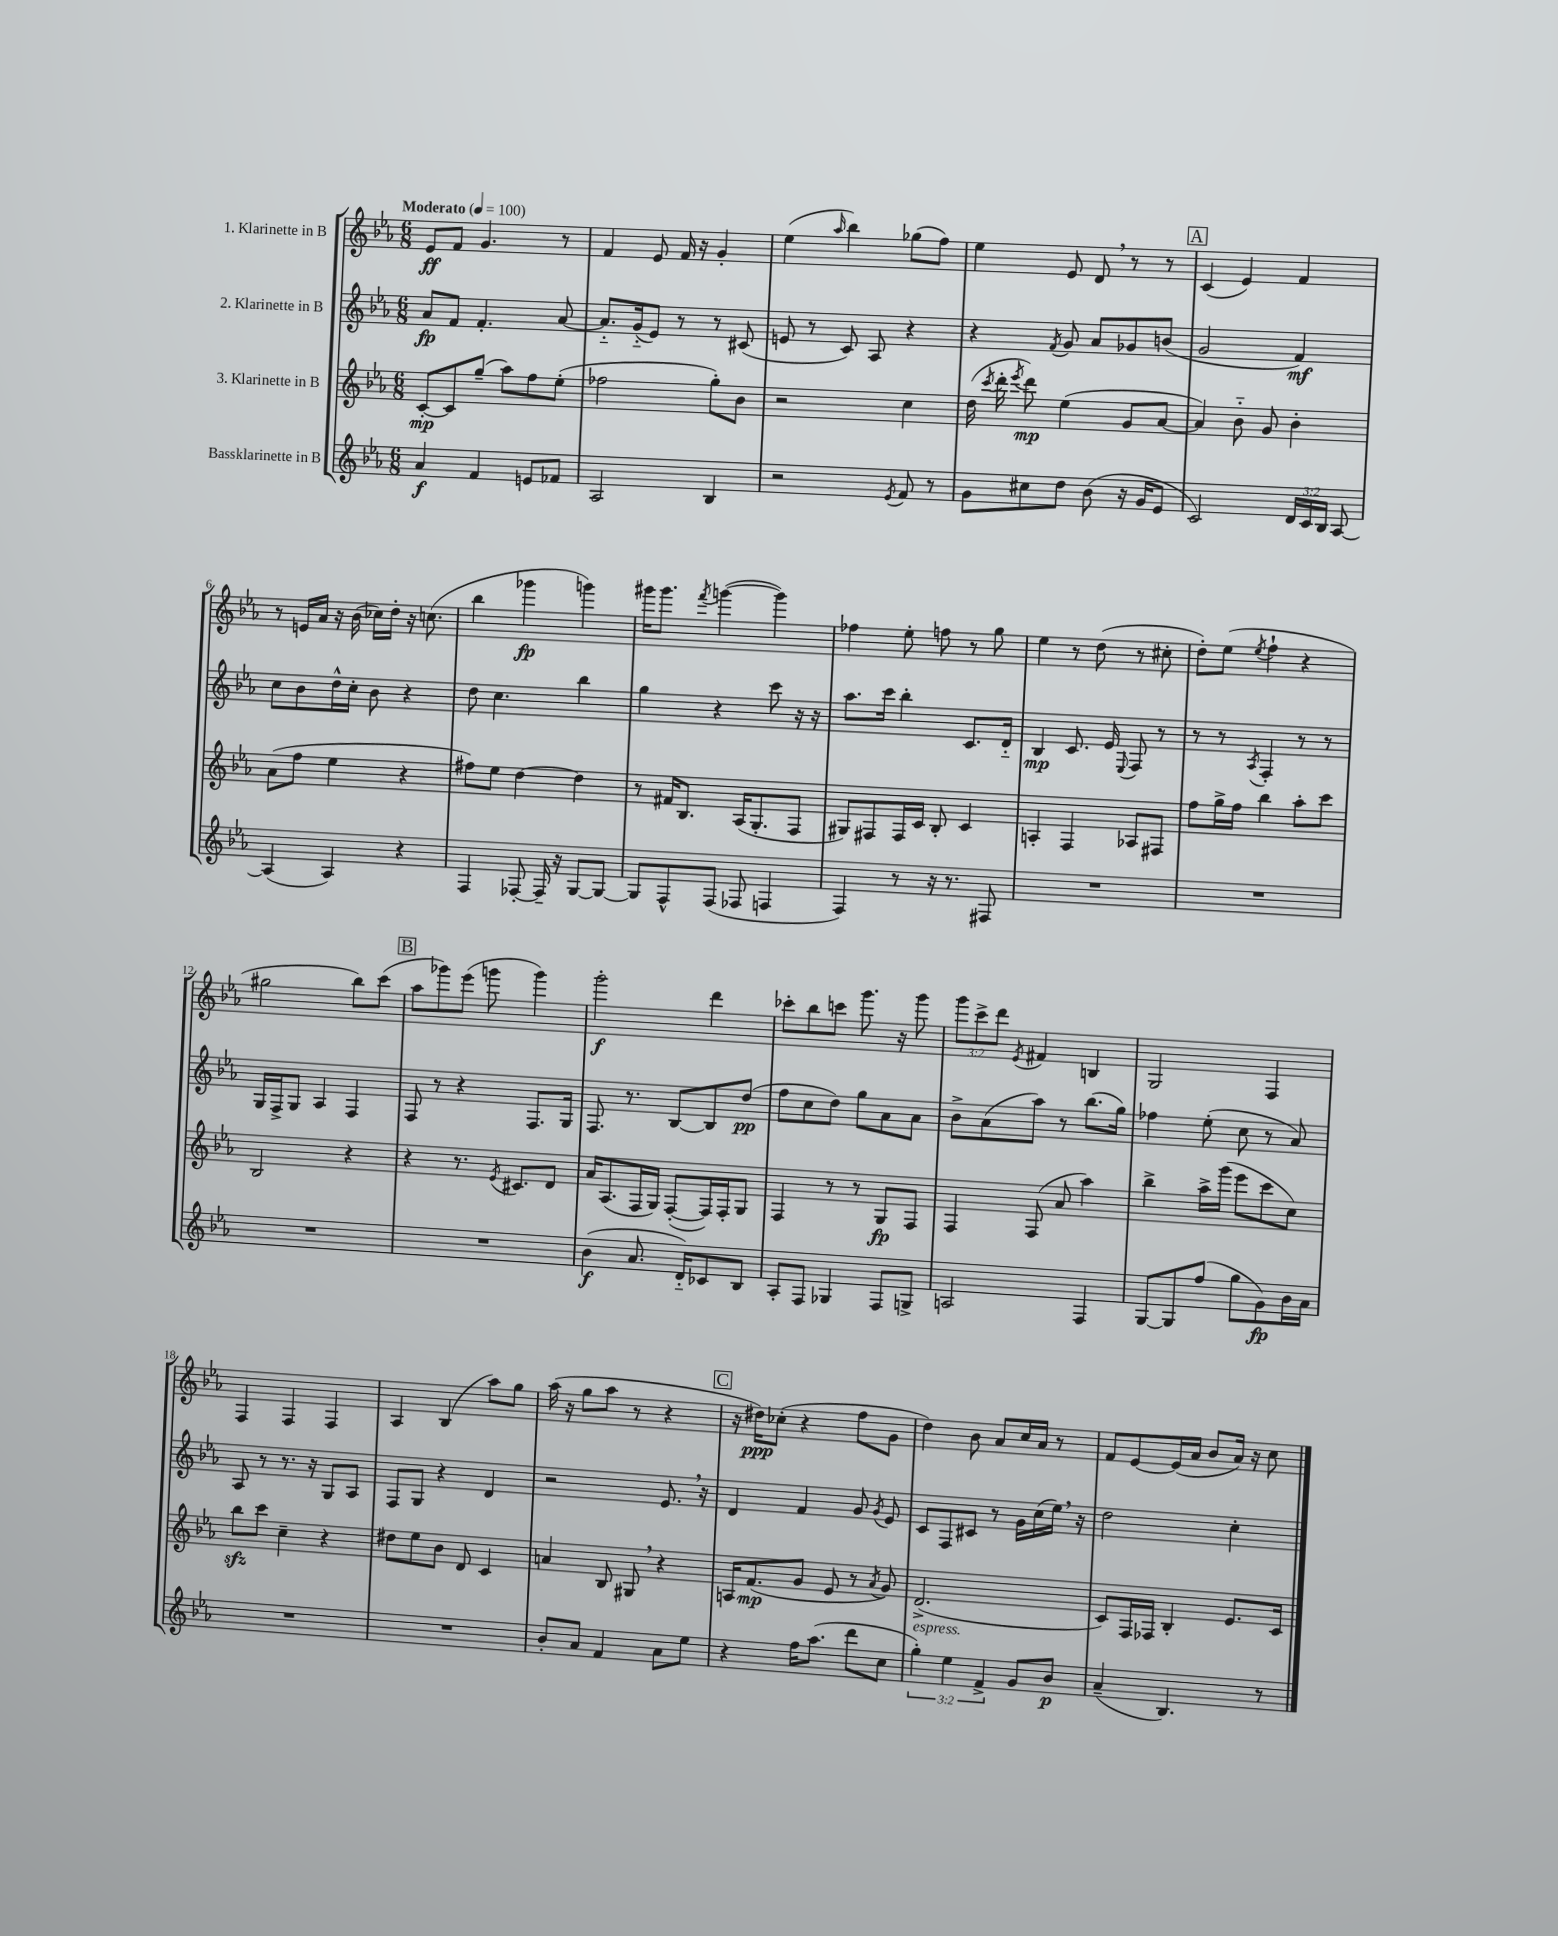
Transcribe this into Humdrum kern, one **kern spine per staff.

**kern	**dynam	**kern	**dynam	**kern	**dynam	**kern	**dynam
*part4	*part4	*part3	*part3	*part2	*part2	*part1	*part1
*staff4	*staff4	*staff3	*staff3	*staff2	*staff2	*staff1	*staff1
*I"Bassklarinette in B	*	*I"3. Klarinette in B	*	*I"2. Klarinette in B	*	*I"1. Klarinette in B	*
*clefG2	*	*clefG2	*	*clefG2	*	*clefG2	*
*k[b-e-a-]	*	*k[b-e-a-]	*	*k[b-e-a-]	*	*k[b-e-a-]	*
*M6/8	*	*M6/8	*	*M6/8	*	*M6/8	*
*MM100	*	*MM100	*	*MM100	*	*MM100	*
=1	=1	=1	=1	=1	=1	=1	=1
!	!	!	!	!	!	!LO:TX:a:B:t=Moderato	!
4a-/	f	[8c'/L	mp	8a-/L	fp	8e-/L	ff
.	.	8c/]	.	8f/J	.	8f/J	.
4f/	.	(8gg~/J	.	4.f'/	.	4.g/	.
.	.	8aa-\L)	.	.	.	.	.
8en/L	.	8ff\	.	.	.	.	.
8f-X/J	.	(8ee-'\J	.	[8a-/	.	8r	.
=2	=2	=2	=2	=2	=2	=2	=2
2A-/	.	2ff-X\	.	8.a-/L]	.	4f/	.
.	.	.	.	(16g/k	.	.	.
.	.	.	.	8e-/J)	.	8e-/	.
.	.	.	.	8r	.	16f/	.
.	.	.	.	.	.	16r	.
4B-/	.	8gg'\L)	.	8r	.	4g'/	.
.	.	8b-\J	.	(8c#X/	.	.	.
=3	=3	=3	=3	=3	=3	=3	=3
2r	.	2r	.	8en/	.	(4ee-\	.
.	.	.	.	8r	.	.	.
.	.	.	.	.	.	16qqaa-/	.
.	.	.	.	8c/)	.	4bb-\)	.
.	.	.	.	8A-/	.	.	.
8qe-/	.	.	.	.	.	.	.
8f/	.	4cc\	.	4r	.	(8gg-X\L	.
8r	.	.	.	.	.	8ff\J)	.
=4	=4	=4	=4	=4	=4	=4	=4
8g\L	.	(16dd\	.	4r	.	4ee-\	.
.	.	8qccc/	.	.	.	.	.
.	.	16ddd'\	.	.	.	.	.
.	.	8qeee-/	.	.	.	.	.
8cc#X\	.	8ddd\)	mp	.	.	.	.
.	.	.	.	8qf/	.	.	.
8dd\J	.	(4ee-\	.	8g/	.	8e-/	.
(8b-\	.	.	.	8a-/L	.	8d,/	.
16r	.	8g/L	.	8g-X/	.	8r	.
16g/KL	.	.	.	.	.	.	.
8e-/J	.	[8a-/J	.	(8bn/J	.	8r	.
!!LO:REH:place=s1:t=A
=5	=5	=5	=5	=5	=5	=5	=5
2c/)	.	4a-/])	.	2g/	.	(4c/	.
.	.	8b-\	.	.	.	4e-/)	.
.	.	8g/	.	.	.	.	.
24d/LL	.	4b-'\	.	4f/)	mf	4f/	.
24c/	.	.	.	.	.	.	.
24B-/JJ	.	.	.	.	.	.	.
[8A-/	.	.	.	.	.	.	.
!!LO:LB:g=z
=6	=6	=6	=6	=6	=6	=6	=6
(4A-/]	.	(8a-\L	.	8cc\L	.	8r	.
.	.	8ff\J	.	8b-\	.	16en/LL	.
.	.	.	.	.	.	16a-/JJ	.
4A-/)	.	4ee-\	.	16dd^^\L	.	16r	.
.	.	.	.	16cc'\JJ	.	(16b-\	.
.	.	.	.	8b-\	.	16cc-X\LL)	.
.	.	.	.	.	.	16dd'\JJ	.
4r	.	4r	.	4r	.	16r	.
.	.	.	.	.	.	(8.ccn\	.
=7	=7	=7	=7	=7	=7	=7	=7
4F/	.	8ff#X\L)	.	8dd\	.	4bb-\	.
.	.	8ee-\J	.	4.cc\	.	.	.
[8F-X'/	.	[4dd\	.	.	.	4ggg-X\	fp
16F-~/]	.	.	.	.	.	.	.
16r	.	.	.	.	.	.	.
[8G/L	.	4dd\]	.	4bb-\	.	4gggn\)	.
8G/J_	.	.	.	.	.	.	.
=8	=8	=8	=8	=8	=8	=8	=8
8G/L]	.	8r	.	4gg\	.	16ggg#X\KL	.
.	.	.	.	.	.	8.ggg#\J	.
8F^^/	.	16f#X/KL	.	.	.	.	.
.	.	8.B-/J	.	.	.	.	.
.	.	.	.	.	.	8qfff/	.
(8F/J	.	.	.	4r	.	([4gggn\	.
8F-X/	.	(16A-/KL	.	.	.	.	.
.	.	8.G'/	.	.	.	.	.
4Fn/	.	.	.	8ccc\	.	4ggg\])	.
.	.	8F/J	.	16r	.	.	.
.	.	.	.	16r	.	.	.
=9	=9	=9	=9	=9	=9	=9	=9
4F/)	.	8G#X/L)	.	8.aa-\L	.	4ff-X\	.
.	.	8F#X/	.	.	.	.	.
.	.	.	.	16ccc\Jk	.	.	.
8r	.	16F#/L	.	4bb-'\	.	8ee-'\	.
.	.	16c/JJ	.	.	.	.	.
16r	.	8B-'/	.	.	.	8ffn\	.
8.r	.	.	.	.	.	.	.
.	.	4c/	.	8.c/L	.	8r	.
8F#X/	.	.	.	.	.	8gg\	.
.	.	.	.	16d/Jk	.	.	.
=10	=10	=10	=10	=10	=10	=10	=10
2.r	.	4An'/	.	4B-/	mp	4ee-\	.
.	.	4F/	.	8.c/	.	8r	.
.	.	.	.	.	.	(8dd\	.
.	.	.	.	16e-/	.	.	.
.	.	.	.	8qqE-/	.	.	.
.	.	8A-X/L	.	8F/	.	8r	.
.	.	8F#X/J	.	8r	.	8cc#X'\	.
=11	=11	=11	=11	=11	=11	=11	=11
2.r	.	8ff\L	.	8r	.	8dd'\L)	.
.	.	16gg^\L	.	8r	.	(8ee-\J	.
.	.	16ff\JJ	.	.	.	.	.
.	.	.	.	8qA-/	.	8qee-/	.
.	.	4bb-\	.	4F'/	.	4ff`\	.
.	.	8aa-'\L	.	8r	.	4r	.
.	.	8ccc\J	.	8r	.	.	.
!!LO:LB:g=z
=12	=12	=12	=12	=12	=12	=12	=12
2.r	.	2B-/	.	16G/LL	.	2gg#X\	.
.	.	.	.	16F^/J	.	.	.
.	.	.	.	8G/J	.	.	.
.	.	.	.	4A-/	.	.	.
.	.	4r	.	4F/	.	8bb-\L)	.
.	.	.	.	.	.	(8ccc\J	.
!!LO:REH:place=s1:t=B
=13	=13	=13	=13	=13	=13	=13	=13
2.r	.	4r	.	8F/	.	8aa-\L	.
.	.	.	.	8r	.	8ggg-X\)	.
.	.	8.r	.	4r	.	(8eee-\J	.
.	.	.	.	.	.	8gggn\	.
.	.	8qe-/	.	.	.	.	.
.	.	8.c#X/L	.	.	.	.	.
.	.	.	.	8.F/L	.	4ggg\)	.
.	.	8d/J	.	.	.	.	.
.	.	.	.	16G/Jk	.	.	.
=14	=14	=14	=14	=14	=14	=14	=14
(4b-\	f	16a-/KL	.	8.F/	.	2ggg'\	f
.	.	(8.A-/	.	.	.	.	.
.	.	.	.	8.r	.	.	.
8.a-/	.	16F/L	.	.	.	.	.
.	.	16G/JJ)	.	.	.	.	.
.	.	([8F'/L	.	[8B-/L	.	.	.
16d/KL)	.	.	.	.	.	.	.
8c-X/	.	16F/L])	.	8B-/]	.	4ddd\	.
.	.	16F'/J	.	.	.	.	.
8B-/J	.	8G/J	.	(8dd/J	pp	.	.
=15	=15	=15	=15	=15	=15	=15	=15
8A-'/L	.	4F/	.	8ff\L	.	8ccc-X'\L	.
8F/J	.	.	.	8cc\	.	8bb-\	.
4G-X/	.	8r	.	8dd\J)	.	8cccn\J	.
.	.	8r	.	8gg\L	.	8.ggg\	.
8F/L	.	8G/L	fp	8a-\	.	.	.
.	.	.	.	.	.	16r	.
8Gn^/J	.	8F/J	.	8a-\J	.	8ggg\	.
=16	=16	=16	=16	=16	=16	=16	=16
2An/	.	4F/	.	8b-^\L	.	12ggg\L	.
.	.	.	.	.	.	12ccc^\	.
.	.	.	.	(8a-\	.	.	.
.	.	.	.	.	.	12ddd\J	.
.	.	.	.	.	.	8qe-/	.
.	.	(8F/	.	8aa-\J)	.	4f#X/	.
.	.	8a-/	.	8r	.	.	.
4F/	.	4aa-\)	.	(8.bb-\L	.	4Bn/	.
.	.	.	.	16gg\Jk)	.	.	.
=17	=17	=17	=17	=17	=17	=17	=17
[8G/L	.	4bb-^\	.	4ff-X\	.	2G/	.
8G/]	.	.	.	.	.	.	.
(8ff/J	.	16aa-^\LL	.	(8ee-'\	.	.	.
.	.	(16ggg\JJ	.	.	.	.	.
8gg\L	.	8eee-\L	.	8cc\	.	.	.
8g\)	fp	8ccc\	.	8r	.	4F/	.
16b-\L	.	8cc\J)	.	8a-/)	.	.	.
16a-\JJ	.	.	.	.	.	.	.
!!LO:LB:g=z
=18	=18	=18	=18	=18	=18	=18	=18
2.r	.	8bb-zz\L	.	8A-/	.	4F/	.
.	.	8ccc\J	.	8r	.	.	.
.	.	4cc~\	.	8.r	.	4F/	.
.	.	.	.	16r	.	.	.
.	.	4r	.	8G/L	.	4F/	.
.	.	.	.	8A-/J	.	.	.
=19	=19	=19	=19	=19	=19	=19	=19
2.r	.	8dd#X\L	.	8F/L	.	4A-/	.
.	.	8ee-\	.	8G/J	.	.	.
.	.	8b-\J	.	4r	.	(4B-/	.
.	.	8d/	.	.	.	.	.
.	.	4c/	.	4d/	.	8aa-\L)	.
.	.	.	.	.	.	8gg\J	.
=20	=20	=20	=20	=20	=20	=20	=20
8b-'/L	.	4an/	.	2r	.	(16aa-\	.
.	.	.	.	.	.	16r	.
8a-/J	.	.	.	.	.	8gg\L	.
4f/	.	8B-/	.	.	.	8aa-\J	.
.	.	8G#X,/	.	.	.	8r	.
8a-\L	.	4r	.	8.e-,/	.	4r	.
8ee-\J	.	.	.	.	.	.	.
.	.	.	.	16r	.	.	.
!!LO:REH:place=s1:t=C
=21	=21	=21	=21	=21	=21	=21	=21
4r	.	16An/KL	.	4d/	.	16r	.
.	.	(8.f/	mp	.	.	16dd#X\KL)	ppp
.	.	.	.	.	.	(8cc-X'\J	.
16ff\KL	.	8g/J	.	4f/	.	4r	.
(8.aa-\J	.	.	.	.	.	.	.
.	.	8e-/	.	.	.	.	.
8ddd\L	.	8r	.	8g/	.	8ff\L	.
.	.	8qa-/	.	8qg/	.	.	.
8cc\J	.	8g/)	.	8e-/	.	8g\J	.
=22	=22	=22	=22	=22	=22	=22	=22
!LO:TX:a:i:t=espress.	!	!	!	!	!	!	!
6gg'\)	.	(2.d^/	.	8c/L	.	4dd\)	.
.	.	.	.	8F/	.	.	.
6ee-\	.	.	.	.	.	.	.
.	.	.	.	8c#X/J	.	8b-\	.
6f^/	.	.	.	.	.	.	.
.	.	.	.	8r	.	8a-/L	.
8g/L	.	.	.	16g\LL	.	16cc/L	.
.	.	.	.	(16cc\	.	16a-/JJ	.
8b-/J	p	.	.	16ee-,\JJ)	.	8r	.
.	.	.	.	16r	.	.	.
=23	=23	=23	=23	=23	=23	=23	=23
(4a-~/	.	8c/L)	.	2dd\	.	8f/L	.
.	.	16F/L	.	.	.	[8e-/	.
.	.	16F-X/JJ	.	.	.	.	.
4.B-/)	.	4B-'/	.	.	.	(16e-/L]	.
.	.	.	.	.	.	16a-/JJ	.
.	.	.	.	.	.	8b-/L	.
.	.	8.e-/L	.	4cc'\	.	16a-/Jk)	.
.	.	.	.	.	.	16r	.
8r	.	.	.	.	.	8cc\	.
.	.	16c/Jk	.	.	.	.	.
==	==	==	==	==	==	==	==
*-	*-	*-	*-	*-	*-	*-	*-
